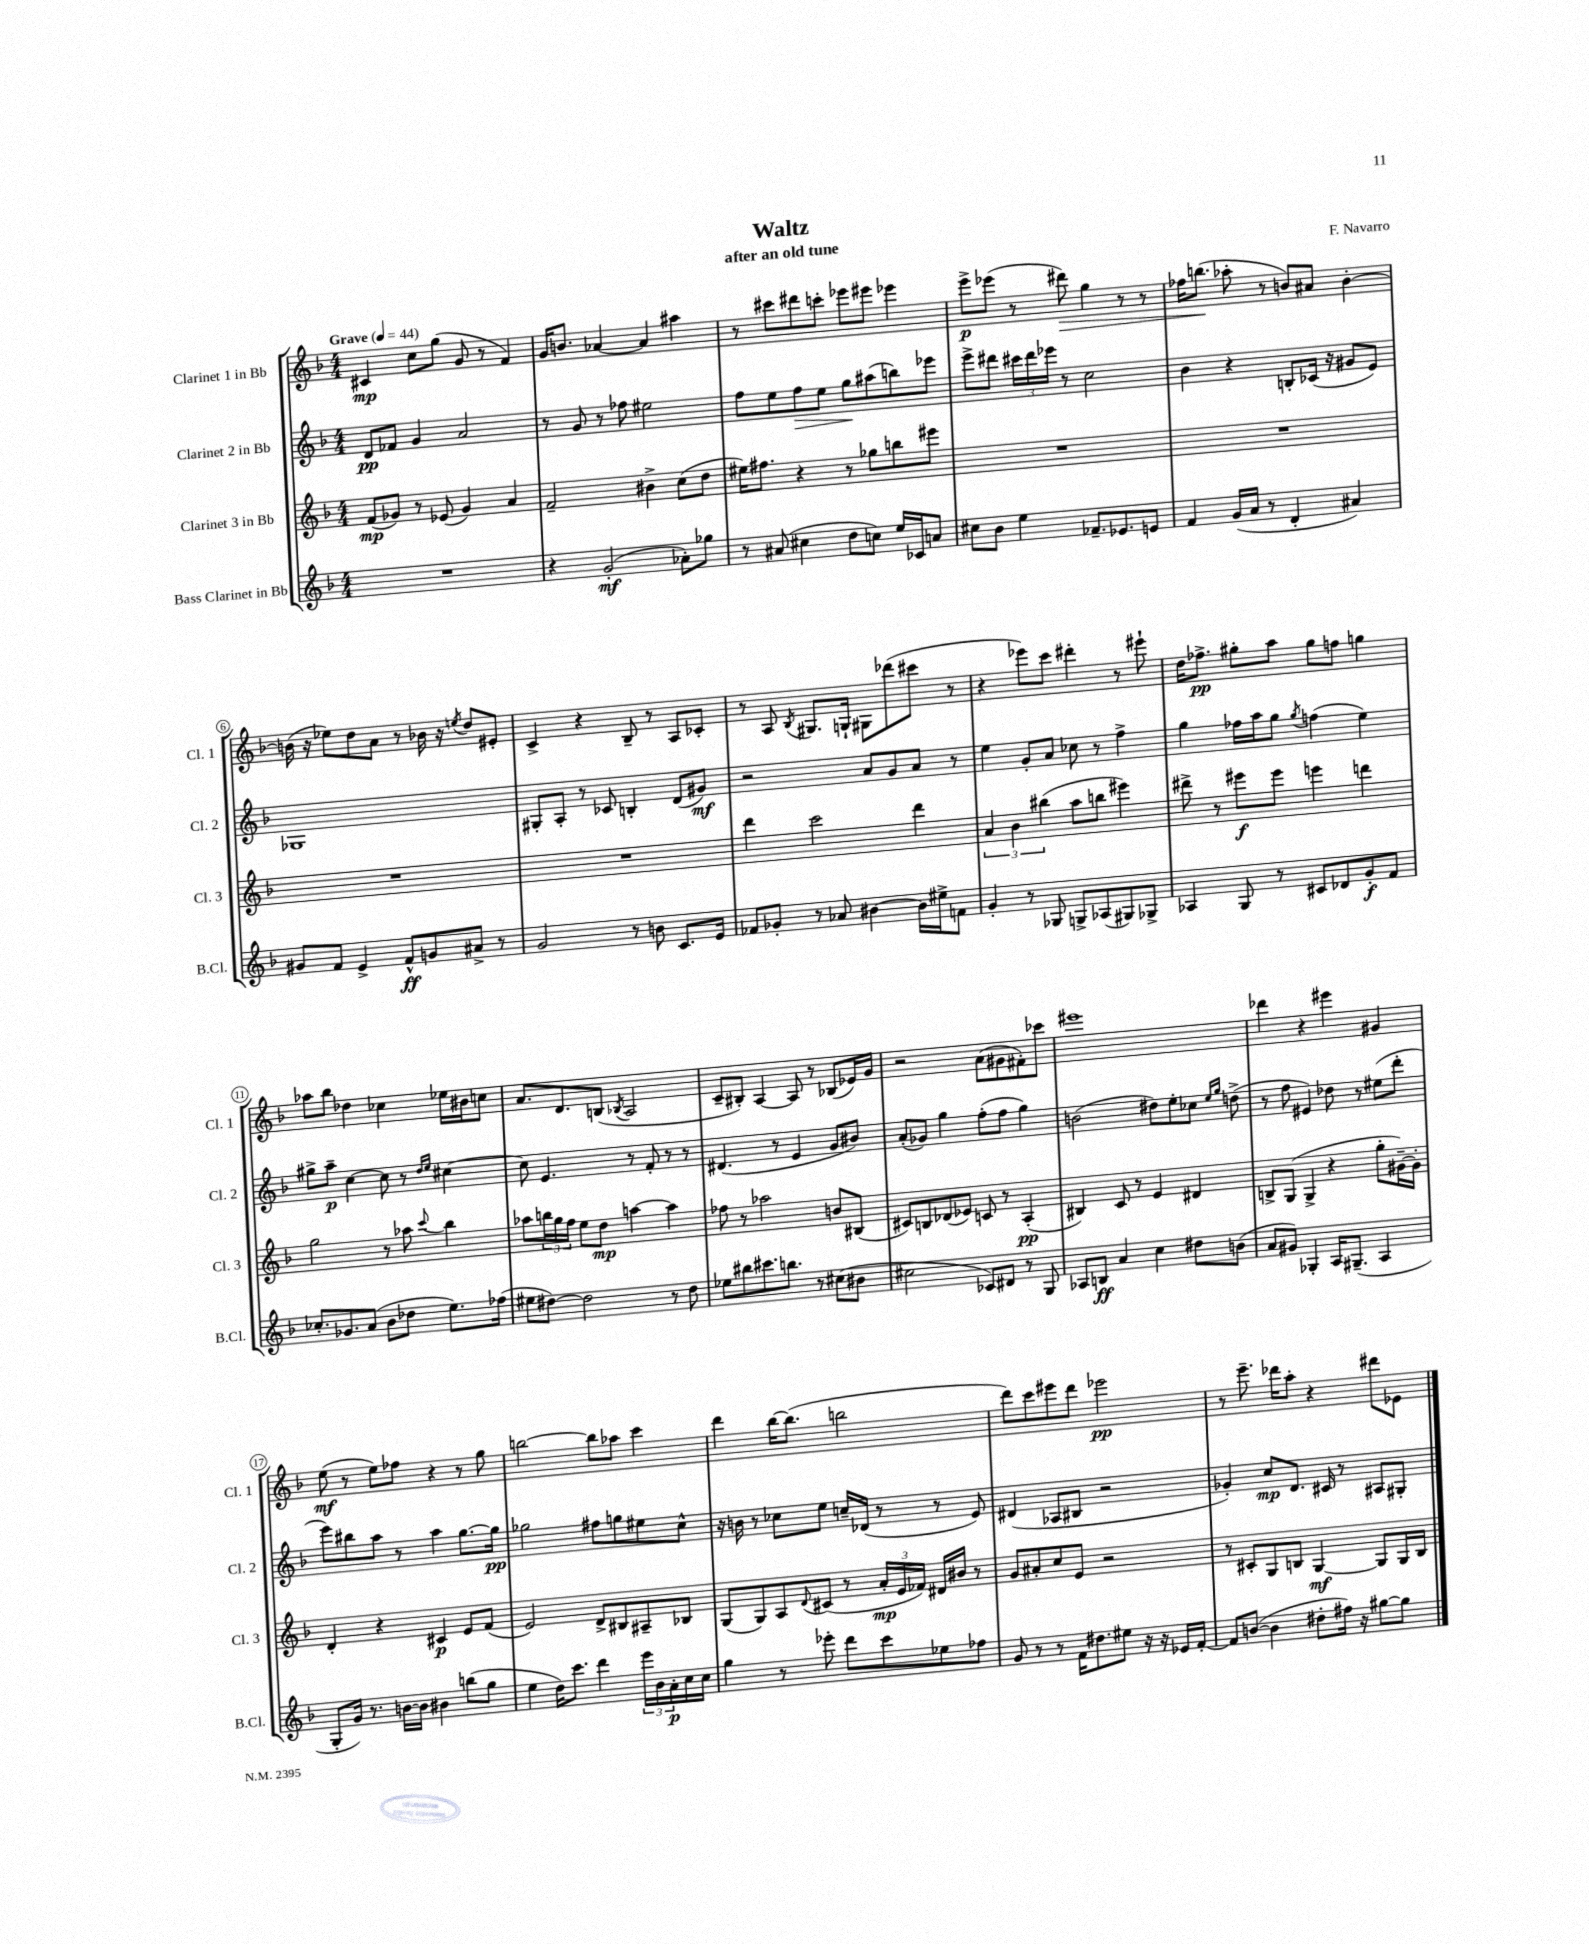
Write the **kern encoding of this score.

**kern	**dynam	**kern	**dynam	**kern	**dynam	**kern	**dynam
*part4	*part4	*part3	*part3	*part2	*part2	*part1	*part1
*staff4	*staff4	*staff3	*staff3	*staff2	*staff2	*staff1	*staff1
*I"Bass Clarinet in Bb	*	*I"Clarinet 3 in Bb	*	*I"Clarinet 2 in Bb	*	*I"Clarinet 1 in Bb	*
*I'B.Cl.	*	*I'Cl. 3	*	*I'Cl. 2	*	*I'Cl. 1	*
*clefG2	*	*clefG2	*	*clefG2	*	*clefG2	*
*k[b-]	*	*k[b-]	*	*k[b-]	*	*k[b-]	*
*M4/4	*	*M4/4	*	*M4/4	*	*M4/4	*
*MM44	*	*MM44	*	*MM44	*	*MM44	*
=1	=1	=1	=1	=1	=1	=1	=1
!	!	!	!	!	!	!LO:TX:a:B:t=Grave	!
1r	.	(8f/L	mp	8d/L	pp	4c#X/	mp
.	.	8g-X/J)	.	8f-X/J	.	.	.
.	.	8r	.	4g/	.	8cc\L	.
.	.	(8e-X/	.	.	.	(8gg\J	.
.	.	4g-/)	.	2a/	.	8g/	.
.	.	.	.	.	.	8r	.
.	.	4a/	.	.	.	4f/)	.
=2	=2	=2	=2	=2	=2	=2	=2
4r	.	2f~/	.	8r	.	16g/KL	.
.	.	.	.	.	.	8.bn/J	.
.	.	.	.	8g/	.	.	.
(2g'/	mf	.	.	8r	.	[4a-X/	.
.	.	.	.	8ff-X\	.	.	.
.	.	4b#X^\	.	2ee#X\	.	4a-/]	.
8a-X'\L)	.	(8cc\L	.	.	.	4aa#X\	.
8gg-X\J	.	8dd\J	.	.	.	.	.
=3	=3	=3	=3	=3	=3	=3	=3
8r	.	16ee#X\KL)	.	8ff\L	.	8r	.
.	.	8.ff#X\J	.	.	.	.	.
(8a#X/	.	.	.	8ee\	.	8ccc#X\L	.
!	!	!	!	!	!LO:HP:b	!	!
4cc#X\	.	4r	.	8ff\	>	8ddd#X\	.
.	.	.	.	8ee\J	.	8cccn'\J	.
8dd\L	.	8r	.	8gg\L	.	8eee-X\L	.
8ccn\J)	.	8gg-X\L	.	(8aa#X\	]	8eee#X\J	.
16ee/LL	.	8bbn\	.	8bbn\)	.	4eee-X\	.
16c-X/J	.	.	.	.	.	.	.
8an/J	.	8eee#X\J	.	8eee-X\J	.	.	.
=4	=4	=4	=4	=4	=4	=4	=4
8cc#X\L	.	1r	.	8eee^\L	.	8eee^\L	p
8b-\J	.	.	.	8ddd#X\J	.	(8eee-X\J	.
4ee\	.	.	.	24ccc#X\LL	.	8r	.
.	.	.	.	24ddd#\	.	.	.
.	.	.	.	24eee-X\JJ	.	.	.
!	!	!	!	!	!	!	!LO:HP:b
.	.	.	.	8r	.	8ddd#X\)	>
8.f-X~/L	.	.	.	2cc\	.	4gg\	.
8.e-X/	.	.	.	.	.	.	.
.	.	.	.	.	.	8r	.
8en/J	.	.	.	.	.	8r	.
=5	=5	=5	=5	=5	=5	=5	=5
4f/	.	1r	.	4b-\	.	16ff-X\KL	.
.	.	.	.	.	.	(8.bbn\J	.
(16g/LL	.	.	.	4r	.	8aa-X'\	]
16a/JJ	.	.	.	.	.	.	.
8r	.	.	.	.	.	8r	.
4d'/	.	.	.	8Bn'/L	.	8bn/L)	.
.	.	.	.	(16c-X/Jk	.	8a#X/J	.
.	.	.	.	16r	.	.	.
4a#X/)	.	.	.	8g#X/L	.	[4b'\	.
.	.	.	.	8e/J)	.	.	.
!!LO:LB:g=z
=6	=6	=6	=6	=6	=6	=6	=6
8g#X/L	.	1r	.	1G-X	.	(16bn\]	.
.	.	.	.	.	.	16r	.
8f/J	.	.	.	.	.	8ee-X\L)	.
4e^/	.	.	.	.	.	8dd\	.
.	.	.	.	.	.	8a\J	.
8f^^/L	ff	.	.	.	.	8r	.
8gn/	.	.	.	.	.	16b-X\	.
.	.	.	.	.	.	16r	.
.	.	.	.	.	.	8qeen/	.
8a#X^/J	.	.	.	.	.	8dd/L	.
8r	.	.	.	.	.	8e#X'/J	.
=7	=7	=7	=7	=7	=7	=7	=7
2g/	.	1r	.	8G#X'/L	.	4c^/	.
.	.	.	.	8A'/J	.	.	.
.	.	.	.	8r	.	4r	.
.	.	.	.	8c-X/	.	.	.
8r	.	.	.	4Bn'/	.	8B-~/	.
8bn\	.	.	.	.	.	8r	.
8.c/L	.	.	.	(8d/L	.	8A/L	.
.	.	.	.	8g#X/J)	mf	8c-X'/J	.
16e/Jk	.	.	.	.	.	.	.
=8	=8	=8	=8	=8	=8	=8	=8
8f-X/L	.	4ddd\	.	2r	.	8r	.
8g-X'/J	.	.	.	.	.	8A/	.
.	.	.	.	.	.	8qB-/	.
8r	.	2ccc\	.	.	.	8.G#X/L	.
8a-X/	.	.	.	.	.	.	.
.	.	.	.	.	.	16Gn`/Jk	.
[4b#X\	.	.	.	8a/L	.	8G#X\L	.
.	.	.	.	8g/	.	(8ddd-X\	.
16b#\LL]	.	4ddd\	.	8a/J	.	8ccc#X\J	.
16ee#X^\J	.	.	.	.	.	.	.
8fn\J	.	.	.	8r	.	8r	.
=9	=9	=9	=9	=9	=9	=9	=9
4g'/	.	6a/	.	4ee\	.	4r	.
.	.	6b-\	.	.	.	.	.
8r	.	.	.	8g'/L	.	8eee-X\L)	.
.	.	(6bb#X\	.	.	.	.	.
8G-X/	.	.	.	8a/J	.	8ccc\J	.
8Gn^/L	.	8aa\L	.	8cc-X\	.	4ddd#X'\	.
(8A-X/	.	8bbn\J	.	8r	.	.	.
8G#X/)	.	4eee#X\)	.	4ff^\	.	8r	.
8G-X^/J	.	.	.	.	.	8eee#X`\	.
=10	=10	=10	=10	=10	=10	=10	=10
4A-X/	.	8ddd#X^\	.	4gg\	.	16dd\KL	.
.	.	.	.	.	.	8.ff-X^\J	pp
.	.	8r	.	.	.	.	.
8G/	.	8eee#X\L	f	16ff-X\LL	.	8gg#X'\L	.
.	.	.	.	16aa\J	.	.	.
8r	.	8eee#\J	.	8gg\J	.	8aa\J	.
.	.	.	.	8qgg/	.	.	.
8c#X/L	.	4eeen\	.	(4ffn\	.	8gg#\L	.
8d-X/	.	.	.	.	.	8ffn\J	.
8g'/	f	4dddn\	.	4ee\)	.	4ggn\	.
8f/J	.	.	.	.	.	.	.
!!LO:LB:g=z
=11	=11	=11	=11	=11	=11	=11	=11
8.cc-X'/L	.	2gg\	.	8gg#X^\L	.	8aa-X\L	.
.	.	.	.	8aa~\J	p	8bb-\J	.
8.g-X/	.	.	.	.	.	.	.
.	.	.	.	[4cc\	.	4dd-X\	.
(8a/J	.	.	.	.	.	.	.
8b-\L	.	8r	.	8cc\]	.	4cc-X\	.
8dd-X\J	.	8aa-X\	.	8r	.	.	.
.	.	.	.	16qqdd/LL	.	.	.
.	.	8qqccc/	.	16qqee/JJ	.	.	.
8.ee\L)	.	4bb-\	.	[4cc#X\	.	16ee-X\LL	.
.	.	.	.	.	.	16b#X\J	.
.	.	.	.	.	.	8ccn\J	.
(16ff-X\Jk	.	.	.	.	.	.	.
=12	=12	=12	=12	=12	=12	=12	=12
8ee#X\L	.	8aa-X\L	.	8cc#\]	.	8.a/L	.
[8dd#X\J)	.	24bbn\L	.	4.e/	.	.	.
.	.	24gg\	.	.	.	.	.
.	.	.	.	.	.	8.d/	.
.	.	24ff\JJ	.	.	.	.	.
2dd#\]	.	8ee\L	.	.	.	.	.
.	.	8dd\J	mp	.	.	(8Bn/J	.
.	.	.	.	.	.	8qB-X/	.
.	.	[4aan\	.	8r	.	2A/	.
.	.	.	.	8f'/	.	.	.
8r	.	4aa\]	.	8r	.	.	.
8dd#\	.	.	.	8r	.	.	.
=13	=13	=13	=13	=13	=13	=13	=13
8ee-X\L	.	8ff-X\	.	(4.d#X/	.	8c~/L	.
8bb#X\	.	8r	.	.	.	8B#X'/J)	.
8.ccc#X\	.	2aa-X\	.	.	.	[4A/	.
.	.	.	.	8r	.	.	.
8.bbn\J	.	.	.	.	.	.	.
.	.	.	.	4e/	.	8A/]	.
8r	.	.	.	.	.	8r	.
(8cc#X\L	.	8bn/L	.	8g/L	.	(8B-X/L	.
8b#X\J	.	(8B#X/J	.	8b#X/J)	.	16e-X/L)	.
.	.	.	.	.	.	16g/JJ	.
=14	=14	=14	=14	=14	=14	=14	=14
2cc#X\	.	8c#X/L)	.	(8a'/L	.	2r	.
.	.	8Bn/	.	8g-X/J)	.	.	.
.	.	(8d-X/	.	4gg\	.	.	.
.	.	8e-X/J)	.	.	.	.	.
8c-X/L)	.	8cn/	.	(8ff'\L	.	(8a\L	.
8d#X/J	.	8r	.	8ff\J	.	8g#X\	.
8r	.	(4A'/	pp	4gg\)	.	8f#X'\)	.
8G/	.	.	.	.	.	8ccc-X\J	.
=15	=15	=15	=15	=15	=15	=15	=15
8A-X/L	.	4B#X/)	.	(2bn\	.	1eee#X	.
8Bn/J	ff	.	.	.	.	.	.
4a/	.	8c/	.	.	.	.	.
.	.	8r	.	.	.	.	.
4cc\	.	4e/	.	8dd#X\L)	.	.	.
.	.	.	.	8ee'\	.	.	.
8dd#X\L	.	4d#X/	.	8cc-X\J	.	.	.
.	.	.	.	16qqee/LL	.	.	.
.	.	.	.	16qqgg/JJ	.	.	.
(8bn\J	.	.	.	(8ddn^\	.	.	.
=16	=16	=16	=16	=16	=16	=16	=16
8a/L	.	8Bn^/L	.	8r	.	4ddd-X\	.
8g#X/J)	.	(8G/J	.	8ff\	.	.	.
4G-X'/	.	4G^/	.	4e#X/)	.	4r	.
16A/KL	.	4r	.	8dd-X\	.	4eee#X\	.
(8.G#X~/J	.	.	.	.	.	.	.
.	.	.	.	8r	.	.	.
4A/	.	8gg'\L	.	(8ee#X\L	.	4g#X/	.
.	.	[16g#X~\L)	.	8ddd'\J	.	.	.
.	.	16g#'\JJ]	.	.	.	.	.
!!LO:LB:g=z
=17	=17	=17	=17	=17	=17	=17	=17
8G'/L	.	4d'/	.	8eee\L)	.	(8ee\	mf
16g/Jk)	.	.	.	8bb#X\	.	8r	.
8.r	.	.	.	.	.	.	.
.	.	4r	.	8aa\J	.	8ee\L)	.
[16bn\LL	.	.	.	8r	.	8ff-X\J	.
16b\JJ]	.	.	.	.	.	.	.
4b#X\	.	4c#X/	p	4aa\	.	4r	.
(8bbn\L	.	8e/L	.	[8.gg\L	.	8r	.
8gg\J	.	(8f/J	.	.	.	8gg\	.
.	.	.	.	16gg\Jk]	pp	.	.
=18	=18	=18	=18	=18	=18	=18	=18
4ee\	.	2e/)	.	2gg-X\	.	[2bbn\	.
16dd\KL)	.	.	.	.	.	.	.
8.ccc\J	.	.	.	.	.	.	.
4ddd\	.	8d^/L	.	8ff#X\L	.	8bb\L]	.
.	.	8B#X/	.	8ggn\	.	8aa-X\J	.
24eee\LL	.	8A#X~/	.	8ee#X\	.	4ccc\	.
24b-\	.	.	.	.	.	.	.
24a'\	p	.	.	.	.	.	.
16cc\	.	8B-X/J	.	8cc^^\J	.	.	.
16cc\JJ	.	.	.	.	.	.	.
=19	=19	=19	=19	=19	=19	=19	=19
4gg\	.	(8G/L	.	16r	.	4ddd\	.
.	.	.	.	16bn\	.	.	.
.	.	8G/)	.	8r	.	.	.
8r	.	8A/	.	8cc-X\L	.	[16bb-\KL	.
.	.	.	.	.	.	(8.bb-\J]	.
.	.	8qqd/	.	.	.	.	.
8eee-X'\	.	(8c#X/J	.	8ee\J	.	.	.
8ddd\L	.	8r	.	16ccn~/LL	.	2bbn\	.
.	.	.	.	(16d-X/JJ	.	.	.
8ccc\	.	24a'/LL	mp	8r	.	.	.
.	.	24e/	.	.	.	.	.
.	.	24f-X/JJ)	.	.	.	.	.
8ee-X\	.	16d#X/LL	.	8r	.	.	.
.	.	16b#X/JJ	.	.	.	.	.
8ff-X\J	.	8r	.	8e/)	.	.	.
=20	=20	=20	=20	=20	=20	=20	=20
8g/	.	8g/L	.	(4d#X/	.	8ddd\L)	.
8r	.	8a#X'/	.	.	.	8ccc\	.
8r	.	8cc/	.	8A-X/L	.	8eee#X\	.
16f\KL	.	8e/J	.	8B#X/J	.	8ddd\J	.
8.dd#X\	.	.	.	.	.	.	.
.	.	2r	.	2r	.	2eee-X\	pp
8ee#X\J	.	.	.	.	.	.	.
16r	.	.	.	.	.	.	.
16r	.	.	.	.	.	.	.
16e-X/LL	.	.	.	.	.	.	.
[16f'/JJ	.	.	.	.	.	.	.
=21	=21	=21	=21	=21	=21	=21	=21
8f/L]	.	8r	.	4g-X'/)	.	8r	.
([8bn/J	.	8c#X'/L	.	.	.	8.eee~\	.
4b\]	.	8G/	.	8cc/L	mp	.	.
.	.	.	.	.	.	16ddd-X\KL	.
.	.	8Bn/J	.	8.d/J	.	8aa'\J	.
8dd#X'\L	.	[4G/	mf	.	.	4r	.
.	.	.	.	16c#X/	.	.	.
16ff#X\Jk)	.	.	.	8r	.	.	.
16r	.	.	.	.	.	.	.
[8gg#X\L	.	8G/L]	.	8A#X/L	.	8ddd#X\L	.
8gg#\J]	.	16G/L	.	8G#X'/J	.	8e-X\J	.
.	.	16B/JJ	.	.	.	.	.
==	==	==	==	==	==	==	==
*-	*-	*-	*-	*-	*-	*-	*-
